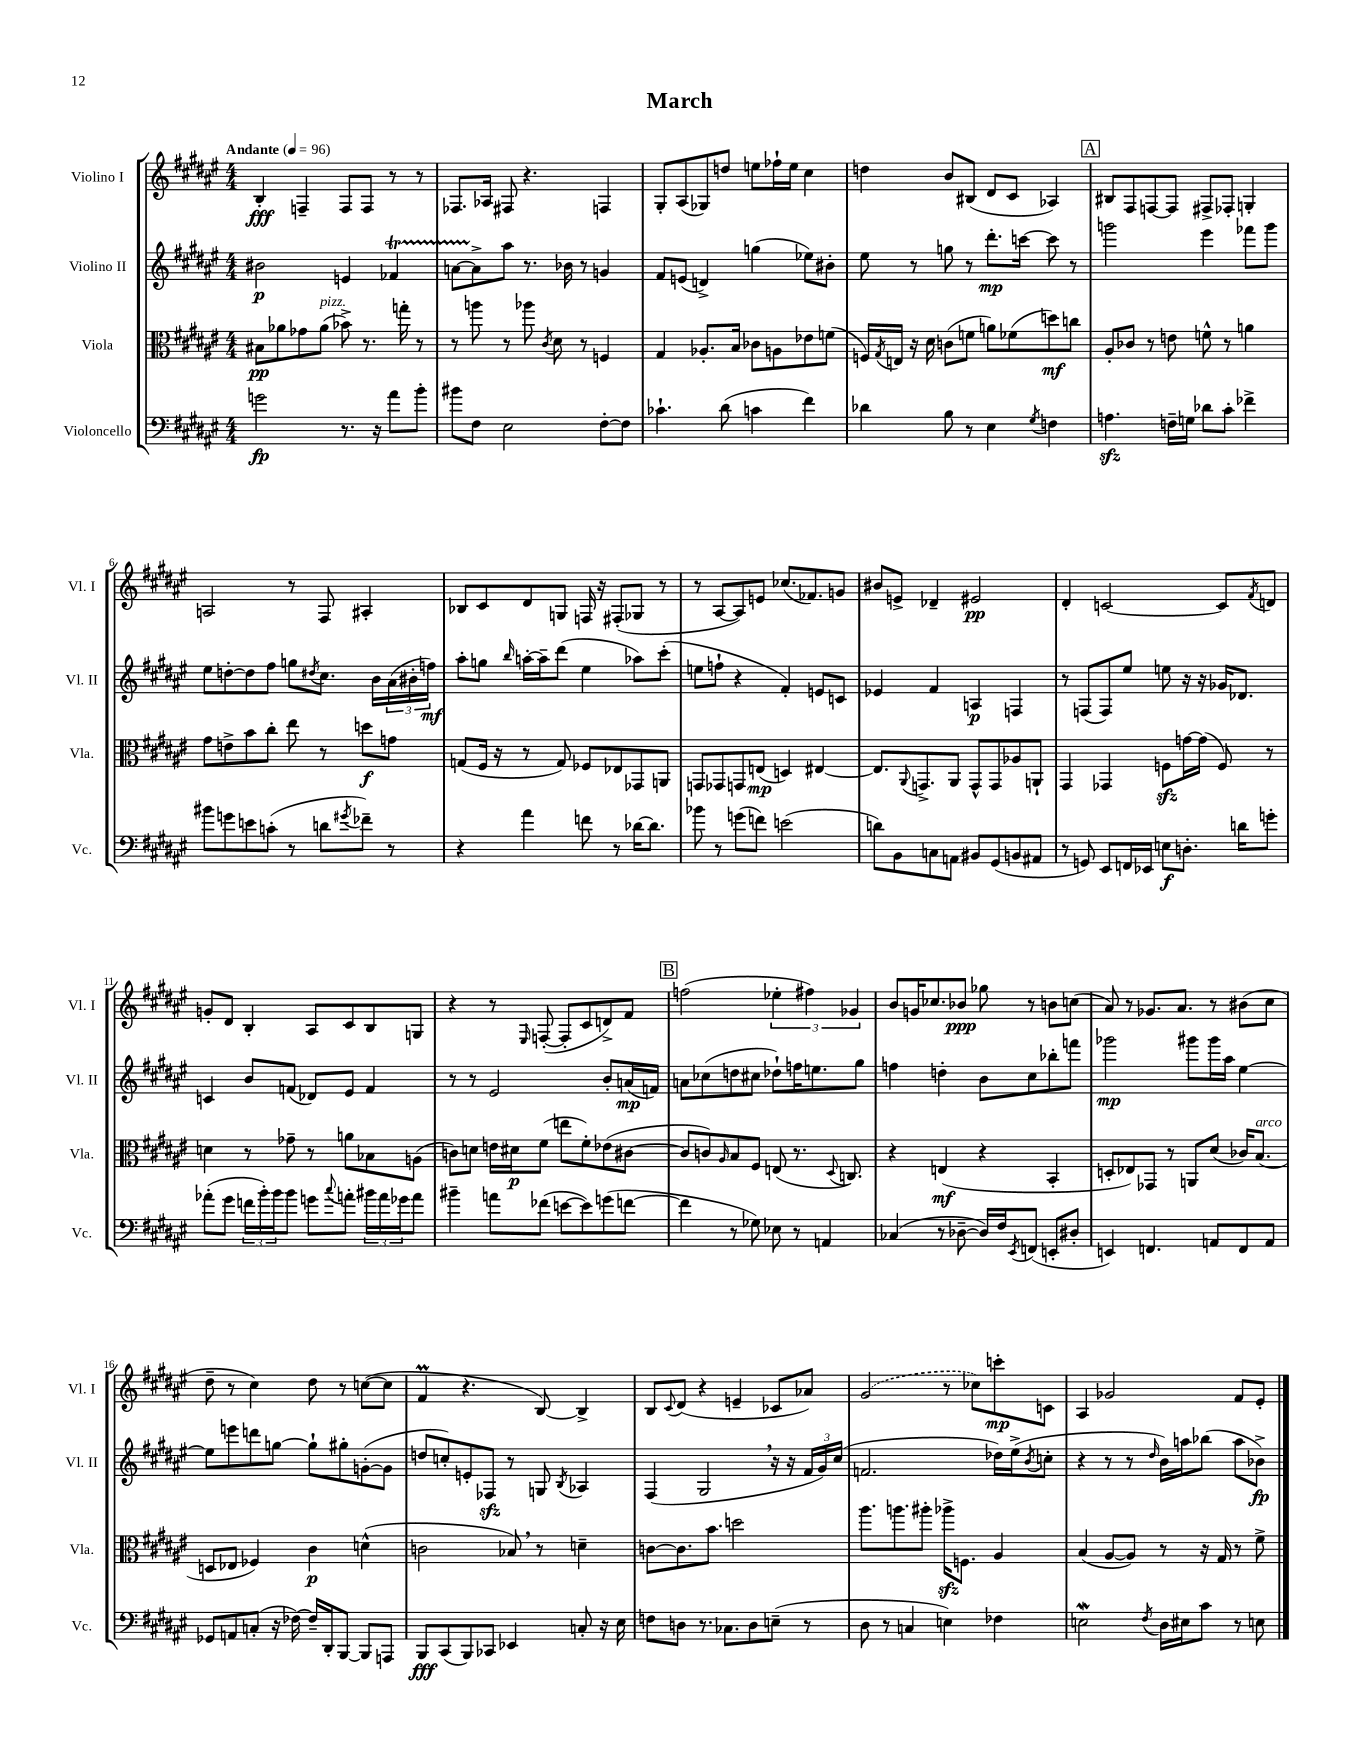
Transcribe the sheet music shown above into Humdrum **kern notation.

**kern	**kern	**kern	**kern
*staff4	*staff3	*staff2	*staff1
*clefF4	*clefC3	*clefG2	*clefG2
*k[f#c#g#d#a#e#]	*k[f#c#g#d#a#e#]	*k[f#c#g#d#a#e#]	*k[f#c#g#d#a#e#]
*M4/4	*M4/4	*M4/4	*M4/4
*MM96	*MM96	*MM96	*MM96
2g	8B#	2b#	4B'
.	8a-	.	.
.	8g-	.	4F~
.	(8a-	.	.
8.r	8b-^)	4e	8F
.	8.r	.	8F
16r	.	.	.
8a#	.	4f-	8r
.	16gg'	.	.
8b'	8r	.	8r
=	=	=	=
8b#	8r	[8a	8.F-
8F#	8aa	8a^]	.
.	.	.	16A-
2E#	8r	8aa#	8F#
.	8aa-	8.r	4.r
.	8qc#	.	.
.	8d#	.	.
.	.	16b-	.
.	8r	8r	.
[8F#'	4F	4g	4F
8F#]	.	.	.
=	=	=	=
4.c-`	4G#	8f#	8G#'
.	.	(8e	(8A#
.	8.A-'	4d^)	8G-)
(8d#	.	.	8dd
.	16B	.	.
4c	8c-	(4gg	8ee
.	8A	.	16ff-`
.	.	.	16ee
4f#)	8e-	8ee-)	4cc#
.	(8f	8b#'	.
=	=	=	=
4d-	16F)	8ee#	4dd
.	8qG#	.	.
.	16E	.	.
.	16r	8r	.
.	16d#	.	.
8B	(8c	8gg	8b
8r	8f	8r	(8B#
4E#	8a)	8.ddd#'	8d#
.	(8f-	.	8c#
.	.	[16ccc	.
8qG#	.	.	.
4F	8dd)	8ccc]	4A-)
.	8cc	8r	.
=	=	=	=
4.A	8A#'	2ggg	8B#
.	8c-	.	8F#
.	8r	.	[8F
16F~	8e	.	8F]
16G	.	.	.
8d-	8f^^	4eee#	8F#^
8c#'	8r	.	8F-'
4f-^	4a	8fff-	4G'
.	.	8ggg	.
=	=	=	=
8b#	8g#	8ee#	2A
8g	8e^	[8dd'	.
8e	8b	8dd]	.
(8c'	8cc#'	8ff#	.
8r	8ee#	8gg	8r
.	.	8qdd#	.
8d	8r	8.cc#	8F#
8qg#	.	.	.
8f-~)	8dd	.	4A#'
.	.	16b	.
8r	8g	(24a#	.
.	.	24b#'	.
.	.	24ff)	.
=	=	=	=
4r	(8G	8aa#'	8B-
.	16F#	8gg	8c#
.	16r	.	.
.	.	16qqbb	.
4a#	8r	[16aa'	8d#
.	.	16aa~]	.
.	8G)	(8ddd#	8G
8f	8F-	4ee#	16F
.	.	.	16r
8r	8E-	.	(8F#'
[16d-	8GG-	8aa-)	8G-
8.d-]	.	.	.
.	8AA	(8ccc#'	8r
=	=	=	=
8b-	8GG	8ee	8r
8r	8GG-	8ff`	[8A#
(8g	8GG	4r	8A#])
8f)	(8E	.	8e
(2e	4D)	4f#')	(8.cc-
.	.	.	8.f-)
.	[4E#	8e	.
.	.	8c	8g
=	=	=	=
8d)	8.E#]	4e-	8b#
8BB	.	.	8e^
.	8qqAA#	.	.
.	8.GG^	.	.
8C	.	4f#	4d-~
8AA	8AA#	.	.
8BB#	8GG^^	4A	2e#
(8GG#	8GG	.	.
8BB	8A-	4F	.
8AA#	8AA`	.	.
=	=	=	=
8r	4GG#	8r	4d#'
8GG)	.	(8F	.
8EE#	4GG-	8F)	[2c
16FF	.	8ee#	.
16EE-	.	.	.
8E	8F	8ee	.
8.D'	[16g	16r	.
.	(16g]	16r	.
.	8F)	16g-	8c]
16d	.	8.d-	.
.	.	.	8qf#
8g'	8r	.	8d
=	=	=	=
(8a-'	4d	4c	8g'
8g#	.	.	8d#
24f	8r	8b	4B'
24b')	.	.	.
24b	.	.	.
8b	8g-~	(8f	.
8g	8r	8d-)	8A#
8qqcc#	.	.	.
8a'	8a	8e#	8c#
24b#	8B-	4f	8B
24a	.	.	.
24g-	.	.	.
8a	(8A	.	8G
=	=	=	=
4b#~	8c)	8r	4r
.	8d	8r	.
8a	16e	2e#	8r
.	16d#	.	.
.	.	.	16qqE#
(8f-	(8f#	.	([8F'
[8e	8ee	.	8F']
8e])	8f#')	.	8c#
(8g	(8e-	8b'	8d^)
[8f	[8c#	(16a	8f#
.	.	16f)	.
=	=	=	=
4f]	8c#]	8a	(2ff
.	8c)	(8cc-	.
.	16qqA#	.	.
8r	8B	8dd	.
8G-)	8F#	8cc#	.
8E-	(8E	8dd-`)	6ee-'
8r	8.r	16ff	.
.	.	.	6ff#)
.	.	8.ee	.
4AA	.	.	.
.	8qqD#	.	.
.	8.C)	.	.
.	.	.	6g-
.	.	8gg#	.
=	=	=	=
(4C-	4r	4ff	8b
.	.	.	16g
.	.	.	8.cc-
8r	(4E	4dd'	.
[8D-~	.	.	8b-
16D-])	4r	8b	8gg-
16F#	.	.	.
8qEE#	.	.	.
(8FF	.	8cc#	8r
8EE'	4BB'	8bb-'	8b
8D#'	.	8fff	(8cc
=	=	=	=
4EE)	8D'	2ggg-	8a#)
.	8E-)	.	8r
4.FF	8GG-	.	8.g-
.	8r	.	.
.	.	.	8.a#
.	8AA	8ggg#	.
8AA	(8d#	16ggg#	8r
.	.	16aa#	.
8FF	16c-)	[4ee#	(8b#
.	(8.B	.	.
8AA	.	.	8cc#
=	=	=	=
8GG-	8D	8ee#]	8dd#~
8AA	8E-	8eee	8r
(8C'	4F-)	8ddd	4cc#)
16r	.	[8gg	.
[16F-)	.	.	.
16F-~]	4c#	8gg`]	8dd#
16DD#'	.	.	.
[8BBB	.	8gg#'	8r
8BBB]	(4d^^	([8g'	([8cc
8AAA	.	8g]	8cc]
=	=	=	=
8BBB	2c	8dd	4f#
(8CC#	.	8cc')	.
8BBB)	.	8e'	4.r
8CC-	.	8F-	.
4EE-	8B-)	8r	.
.	8r	8G	[8B)
.	.	8qB	.
8C'	4d~	4A-	4B^]
16r	.	.	.
16E#	.	.	.
=	=	=	=
8F	[8c	(4F#	8B
.	.	.	8qqc#
8D	8.c]	.	(8d#
8.r	.	2G#	4r
.	8.b	.	.
8.C-	.	.	.
.	2dd	.	4e~
8D	.	.	.
(8E~	.	16r	8c-
.	.	16r	.
8r	.	24f#	8a-)
.	.	24g#)	.
.	.	(24cc#	.
=	=	=	=
8D#	8.aa#	2.f	(2g#
8r	.	.	.
.	8.aa	.	.
4C	.	.	.
.	8aa#'	.	.
4E)	16aa-^	.	8r
.	8.F	.	.
.	.	.	8cc-)
4F-	4A#	16dd-)	8ccc'
.	.	(16ee#^	.
.	.	8qb	.
.	.	8cc'	8c
=	=	=	=
2E	(4B	4r	4A#
.	[8A#	8r	2g-
.	8A#])	8r	.
8qF#	.	16qqdd#	.
16D#	8r	16b)	.
16E#	.	16aa	.
8c#	16r	(8bb-	.
.	16G#	.	.
8r	8r	8aa	8f#
8E	8f#^	8b-^)	8e#'
==	==	==	==
*-	*-	*-	*-
